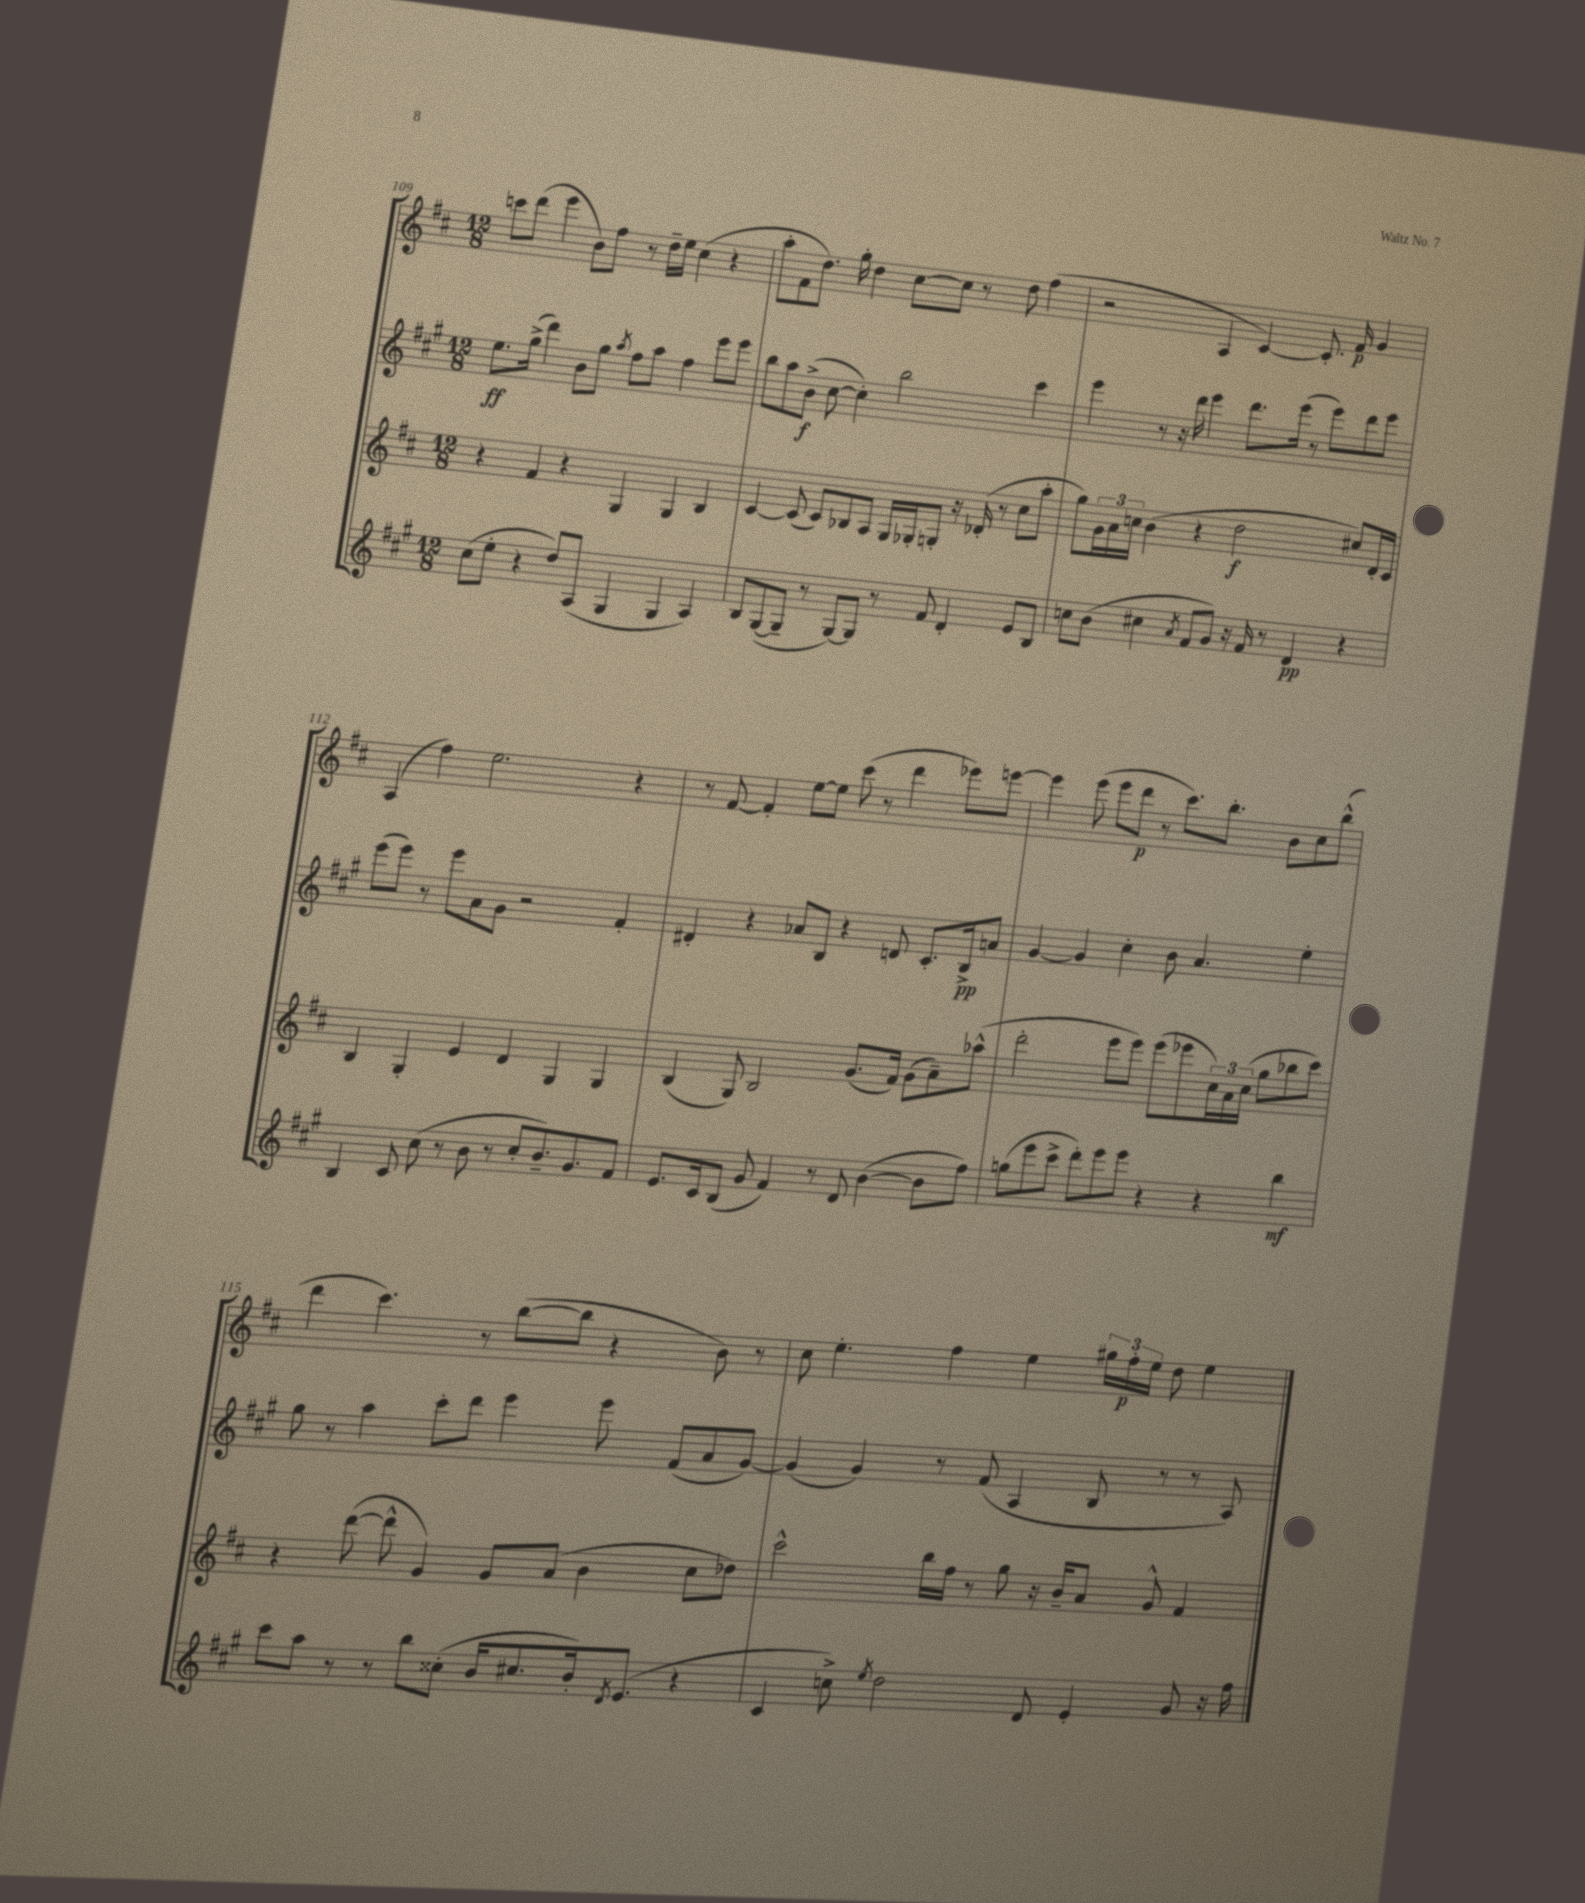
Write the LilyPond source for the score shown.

<<
\new StaffGroup <<
\new Staff = "s0" {
    \clef treble \key d \major \numericTimeSignature \time 12/8
    c'''8 d'''8( e'''4 b'8) fis''8 r8 d''16-- e''16 cis''4( r4 |
    a''8-. fis'8 d''8.) g''16-. d''4 cis''8~ cis''8 r8 d''8 fis''4( |
    r2 a4 cis'4~) cis'8.-. fis'16\p g'4 |
    a4( fis''4) e''2. r4 |
    r8 fis'8~ fis'4-. e''8~ e''8 cis'''8( r8 d'''4 ees'''8) e'''8~ |
    e'''4 e'''8( e'''8 d'''8\p r8 cis'''8.) b''8.-. b'8 cis''8 b''8-^( |
    d'''4 cis'''4.) r8 b''8~( b''8 r4 b'8) r8 |
    cis''8 e''4.-. fis''4 e''4 \tuplet 3/2 { gis''16 fis''16-.\p e''16 } d''8 e''4 \bar "|." |
}
\new Staff = "s1" {
    \clef treble \key a \major \numericTimeSignature \time 12/8
    e''8.\ff gis''16->( d'''4) b'8 gis''8 \acciaccatura { a''8 } fis''8 a''8 fis''4 e'''8 e'''8 |
    b''8 a''8 b'8->\f( cis''8~ cis''4-.) b''2 cis'''4 |
    e'''4 r8 r16 d'''16 e'''4 d'''8. e'''16( r8 e'''8) d'''8 e'''8 |
    e'''8( e'''8) r8 e'''8 a'8 gis'8 r2 fis'4-. |
    dis'4-. r4 aes'8 b8 r4 d'8 cis'8.-. b16->\pp a'8 |
    gis'4~ gis'4 cis''4-. b'8 a'4. e''4-. |
    gis''8 r8 a''4 cis'''8-. d'''8 e'''4 e'''8 fis'8( a'8 gis'8~) |
    gis'4( gis'4) r8 fis'8( a4 b8 r8 r8 a8) \bar "|." |
}
\new Staff = "s2" {
    \clef treble \key d \major \numericTimeSignature \time 12/8
    r4 fis'4 r4 g4 g4 b4 |
    cis'4~ cis'8( cis'8) bes8 a8 g16 ges16-. g8-. r16 des'16-.( r8 cis''8 a''8-. |
    g''8) \tuplet 3/2 { g'16 a'16 c''16 } b'4( r4 d''2\f cis''8) d'16-. cis'16 |
    b4 g4-. e'4 d'4 g4 g4 |
    b4( g8) b2 g'8.( fis'16) g'8( a'8--) aes''8-^( |
    d'''2-. e'''8 e'''8) e'''8( ees'''8 \tuplet 3/2 { cis''16) a'16 cis''16( } g''8 bes''8 cis'''8) |
    r4 d'''8~( d'''8-^ g'4) g'8 a'8( b'4 cis''8 des''8) |
    cis'''2-^ b''16 fis''16 r8 g''8 r16 b'16-- a'8 g'8-^ fis'4 \bar "|." |
}
\new Staff = "s3" {
    \clef treble \key a \major \numericTimeSignature \time 12/8
    cis''8( e''8-. r4 d''8) a8( gis4 gis4 a4) |
    b8 gis8~( gis8-- r8 gis8~) gis8 r8 fis'8 d'4-. e'8 b8 |
    c''8 b'8( cis''4 \acciaccatura { a'8 } fis'8 gis'8) r16 fis'16 r8 d'4\pp r4 |
    b4 cis'8 cis''8( r8 b'8 r8 cis''8-. b'8.--) gis'8. fis'8 |
    e'8. cis'16 b8( gis'8 fis'4) r8 d'8 b'4~( b'8 fis''8) |
    g''8( e'''8 cis'''8-> d'''8-.) e'''8 e'''8 r4 r4 b''4\mf |
    cis'''8 a''8 r8 r8 b''8 cisis''8-.( b'16 cis''8. b'16-.) \acciaccatura { d'8 } e'8.( r4 |
    cis'4 c''8->) \acciaccatura { e''8 } d''2 d'8 e'4-. gis'8 r16 fis''16 \bar "|." |
}
>>
>>
\layout { \context { \Score currentBarNumber = #109 } }
